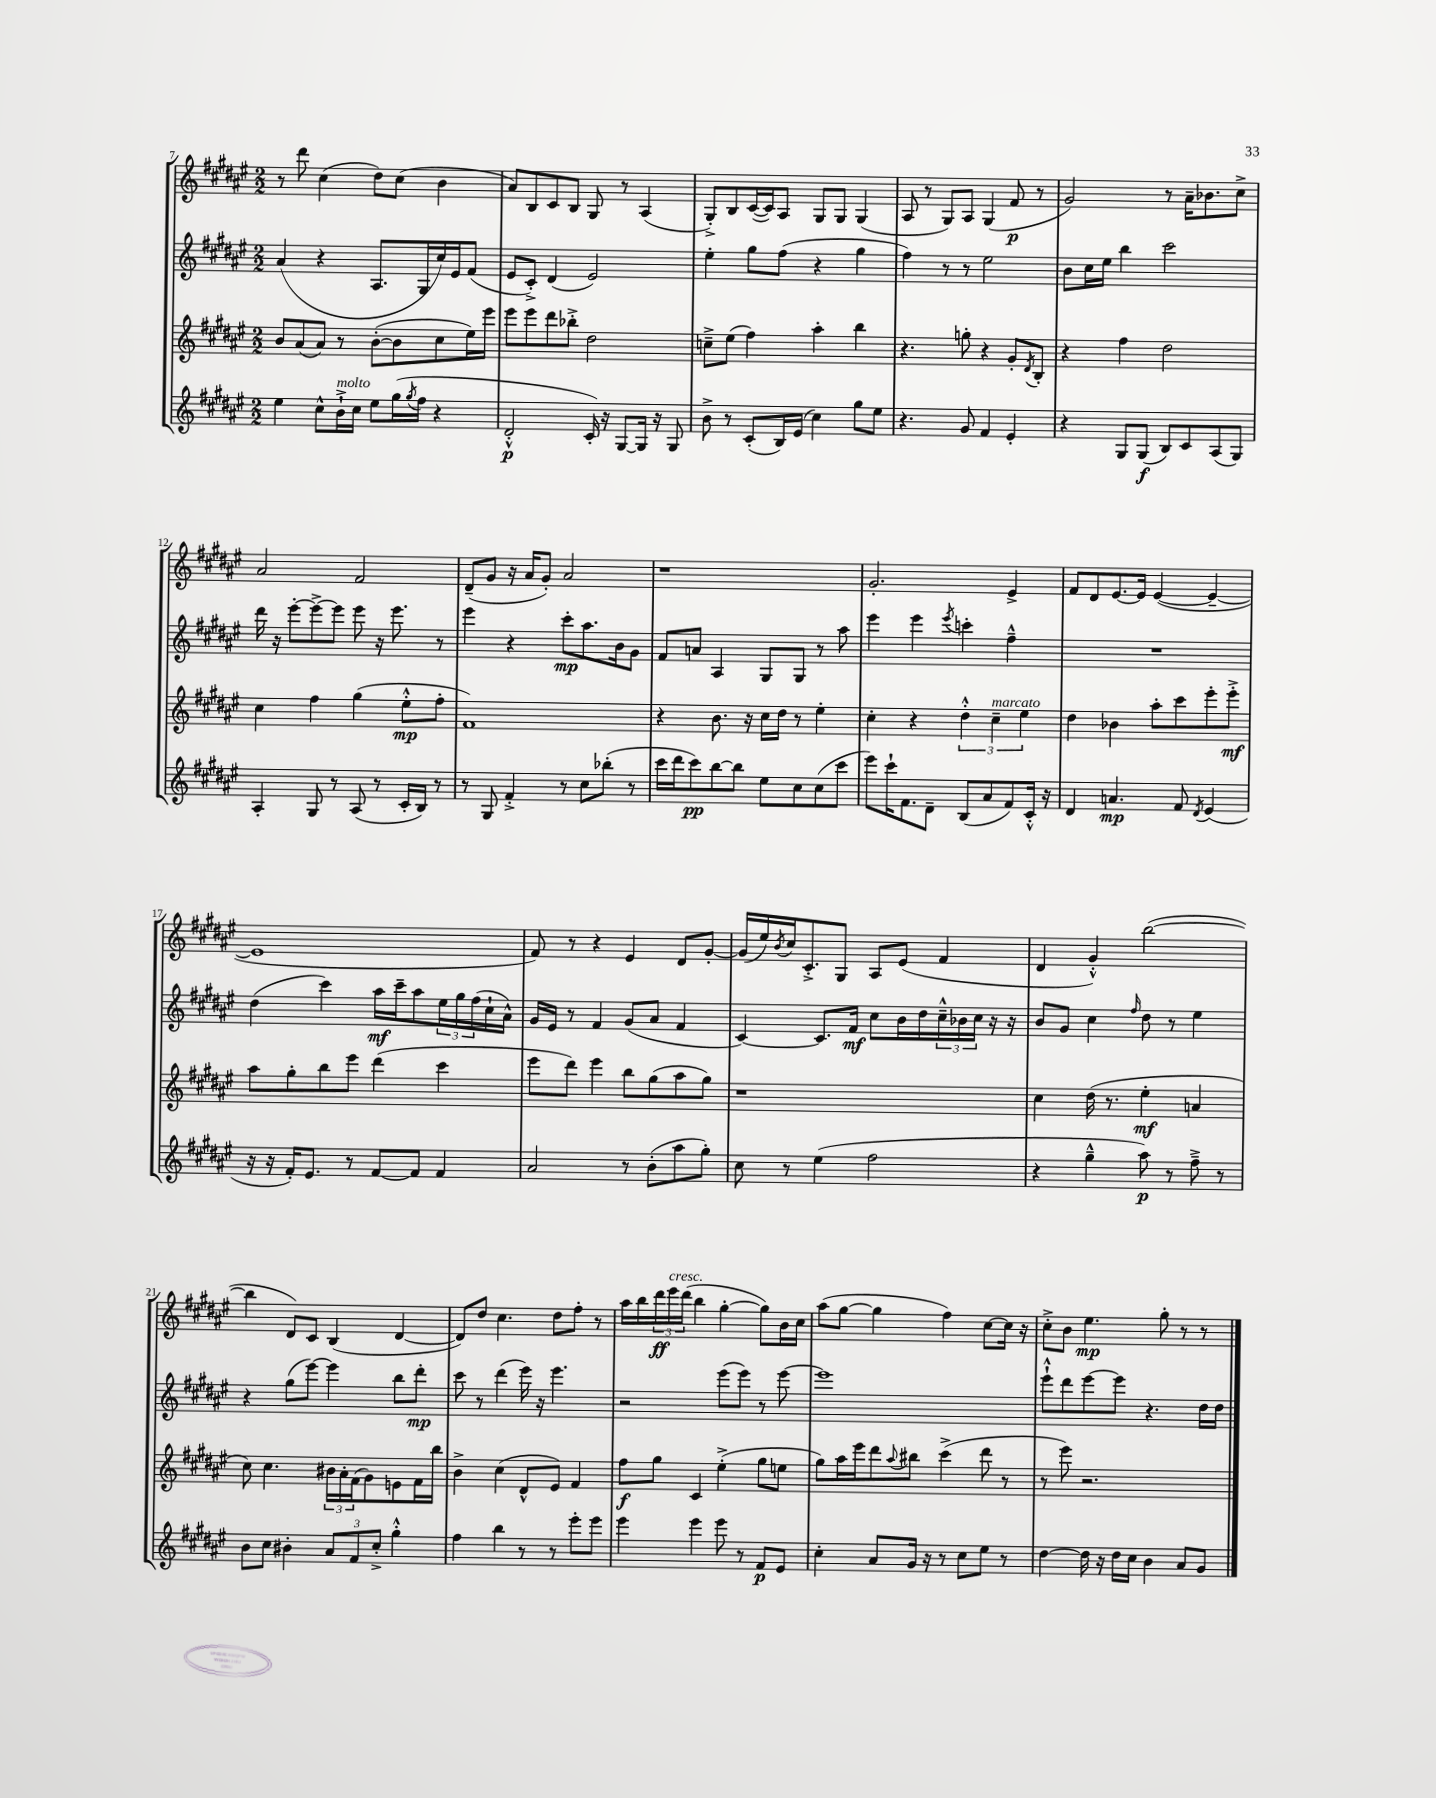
<<
\new StaffGroup <<
\new Staff = "s0" {
    \clef treble \key fis \major \numericTimeSignature \time 2/2
    r8 dis'''8 cis''4( dis''8) cis''8( b'4 |
    ais'8) b8 cis'8 b8 gis8 r8 ais4( |
    gis8-.->) b8 cis'16~( cis'16) ais8 gis8 gis8 gis4( |
    ais8 r8 gis8) ais8 gis4( fis'8\p r8 |
    gis'2) r8 ais'16-- bes'8. cis''8-> |
    ais'2 fis'2 |
    dis'8--( gis'8 r16 ais'16 gis'8-.) ais'2 |
    r1 |
    gis'2.-. eis'4-> |
    fis'8 dis'8 eis'8.~ eis'16 eis'4~( eis'4~-- |
    eis'1 |
    fis'8) r8 r4 eis'4 dis'8 gis'8~-. |
    gis'16( eis''16) \acciaccatura { b'8 } cis''16 cis'8.-.-> gis8 ais8 eis'8( fis'4 |
    dis'4 gis'4-.-^) b''2~( |
    b''4 dis'8) cis'8 b4( dis'4~ |
    dis'8) dis''8 cis''4. dis''8 fis''8-. r8 |
    ais''16 b''16 \tuplet 3/2 { dis'''16\ff eis'''16^\markup { \italic "cresc." } dis'''16( } b''4 gis''4~-. gis''8) b'16 cis''16 |
    ais''8( gis''8~ gis''4 fis''4) cis''8~ cis''16 r16 |
    cis''8-.-> b'8 eis''4.\mp gis''8-. r8 r8 \bar "|." |
}
\new Staff = "s1" {
    \clef treble \key fis \major \numericTimeSignature \time 2/2
    ais'4( r4 ais8. gis16 cis''16) eis'16 fis'8( |
    eis'8 cis'8-.->) dis'4( eis'2) |
    eis''4-. gis''8 fis''8( r4 gis''4 |
    fis''4) r8 r8 eis''2 |
    b'8 cis''16 eis''16 b''4 cis'''2 |
    dis'''16 r16 eis'''8~-. eis'''8~-> eis'''8 eis'''8 r16 eis'''8. r8 |
    eis'''4 r4 cis'''8-.\mp ais''8. b'16 gis'8 |
    fis'8 a'8 ais4 gis8 gis8 r8 ais''8 |
    eis'''4 eis'''4 \acciaccatura { eis'''8 } c'''4-. fis''4---^ |
    R1 |
    dis''4( cis'''4) ais''16\mf cis'''16-- ais''8 \tuplet 3/2 { eis''16 gis''16 fis''16( } cis''16-! ais'16-^) |
    gis'16 eis'16 r8 fis'4 gis'8( ais'8 fis'4 |
    cis'4~) cis'8. fis'16\mf cis''8 b'16 dis''16 \tuplet 3/2 { cis''16---^ bes'16 cis''16 } r16 r16 |
    b'8 gis'8 cis''4 \grace { fis''16 } dis''8 r8 eis''4 |
    r4 gis''8( eis'''8~) eis'''4 b''8 dis'''8-.\mp |
    cis'''8 r8 dis'''4( eis'''16) r16 eis'''4. |
    r2 eis'''8( eis'''8) r8 eis'''8~ |
    eis'''1 |
    eis'''8-!-^ dis'''8 eis'''8~ eis'''8 r4. dis''16 dis''16 \bar "|." |
}
\new Staff = "s2" {
    \clef treble \key fis \major \numericTimeSignature \time 2/2
    b'8 ais'8( ais'8) r8 b'8~-.( b'8 cis''8 eis''16) eis'''16 |
    eis'''8 eis'''8 dis'''8 bes''8-.-> dis''2 |
    c''8---> eis''8( fis''4) ais''4-. b''4 |
    r4. g''8-. r4 gis'8-. \acciaccatura { dis'8 } b8-. |
    r4 fis''4 dis''2 |
    cis''4 fis''4 gis''4( eis''8-.-^\mp fis''8-. |
    fis'1) |
    r4 b'8. r16 cis''16 dis''16 r8 eis''4-. |
    cis''4-. r4 \tuplet 3/2 { dis''4-.-^ cis''4--^\markup { \italic "marcato" } eis''4 } |
    dis''4 bes'4 ais''8-. cis'''8 eis'''8-. eis'''8-.->\mf |
    ais''8 gis''8-. b''8 eis'''8 dis'''4( cis'''4 |
    eis'''8 dis'''8) eis'''4 b''8 gis''8( ais''8 gis''8) |
    r1 |
    cis''4 dis''16( r8. eis''4-.\mf a'4 |
    cis''8) cis''4. \tuplet 3/2 { bis'16 ais'16-. fis'16( } gis'8) e'8 fis'16 b''16 |
    b'4-> cis''4( dis'8-^ eis'8) fis'4 |
    fis''8\f gis''8 cis'4 eis''4-.->( gis''8 e''8 |
    gis''8) ais''16 eis'''16 dis'''8 \appoggiatura { ais''8 } bis''8 cis'''4->( dis'''8 r8 |
    r8 eis'''8) r2. \bar "|." |
}
\new Staff = "s3" {
    \clef treble \key fis \major \numericTimeSignature \time 2/2
    eis''4 cis''8-^ b'16-!->^\markup { \italic "molto" } cis''16 eis''8 gis''16( \acciaccatura { gis''8 } fis''16 r4 |
    dis'2-.-^\p cis'16-.) r16 gis8~ gis16 r16 gis8 |
    b'8-> r8 cis'8-.( b16) eis'16( cis''4) gis''8 eis''8 |
    r4. gis'8 fis'4 eis'4-. |
    r4 gis8 gis8\f( b8) cis'8 ais8( gis8) |
    ais4-. gis8 r8 ais8( r8 cis'16-. b16) r8 |
    r8 gis8 fis'4-.-> r8 cis''8 bes''8-.( r8 |
    cis'''16 dis'''16 cis'''8\pp) b''8~ b''8 eis''8 cis''8 cis''8( cis'''8 |
    eis'''8) cis'''16-! fis'8. dis'8-- b8( ais'8 fis'8) cis'16-.-^ r16 |
    dis'4 a'4.\mp fis'8 \acciaccatura { dis'8 } eis'4( |
    r16 r16 fis'16-.) eis'8. r8 fis'8~ fis'8 fis'4 |
    ais'2 r8 b'8-.( ais''8 gis''8-.) |
    cis''8 r8 eis''4( fis''2 |
    r4 gis''4---^ ais''8\p) r8 fis''8---> r8 |
    b'8 cis''8 bis'4-. \tuplet 3/2 { ais'8 fis'8 cis''8-.-> } gis''4-.-^ |
    fis''4 b''4 r8 r8 eis'''8-. eis'''8 |
    eis'''4 eis'''4 eis'''8 r8 fis'8\p eis'8 |
    cis''4-. ais'8 gis'16 r16 r8 cis''8 eis''8 r8 |
    dis''4~ dis''16 r16 dis''16 cis''16 b'4 ais'8 gis'8 \bar "|." |
}
>>
>>
\layout { \context { \Score currentBarNumber = #7 } }
